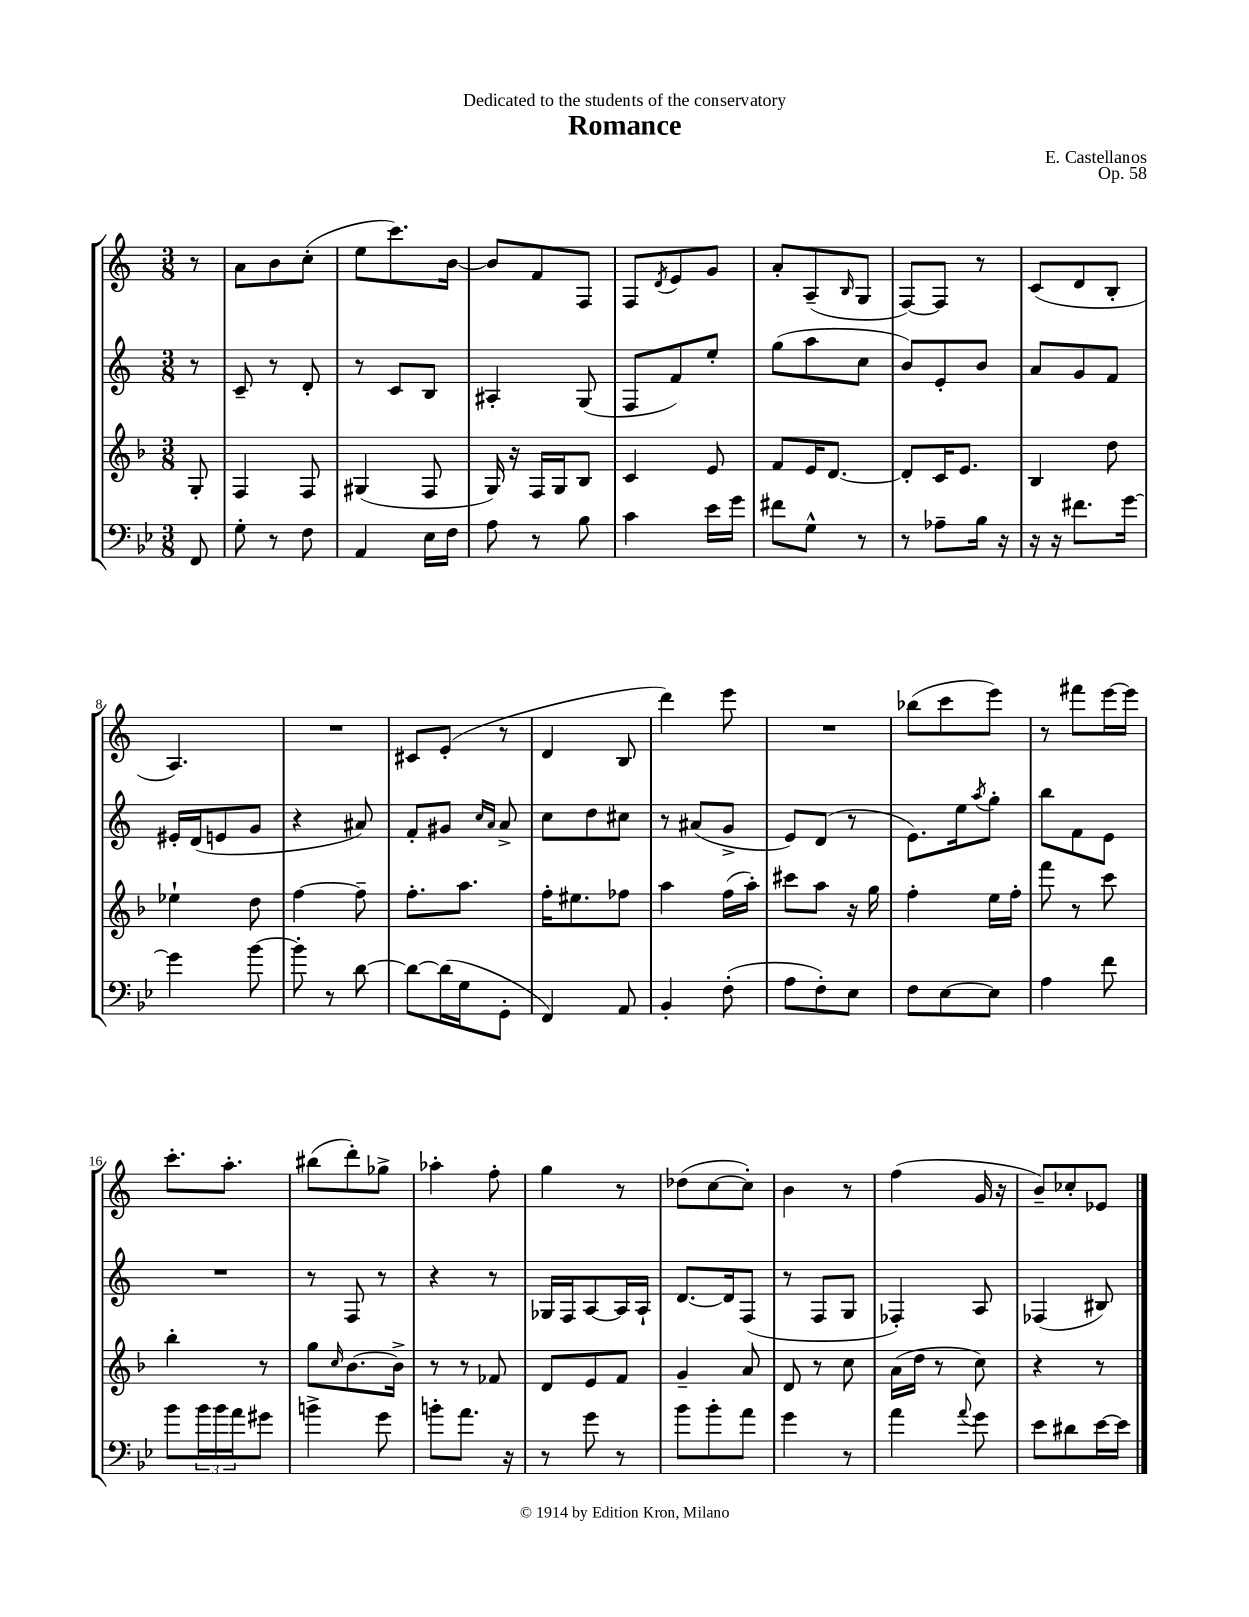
\header { title = "Romance" composer = "E. Castellanos" dedication = "Dedicated to the students of the conservatory" opus = "Op. 58" }
<<
\new StaffGroup <<
\new Staff = "s0" {
    \clef treble \key c \major \numericTimeSignature \time 3/8 \partial 8
    r8 |
    a'8 b'8 c''8-.( |
    e''8 c'''8.) b'16~ |
    b'8 f'8 f8 |
    f8 \acciaccatura { d'8 } e'8 g'8 |
    a'8-. a8--( \grace { b16 } g8 |
    f8~) f8 r8 |
    c'8( d'8 b8-. |
    a4.) |
    R4. |
    cis'8 e'8-.( r8 |
    d'4 b8 |
    d'''4) e'''8 |
    R4. |
    bes''8( c'''8 e'''8) |
    r8 fis'''8 e'''16~ e'''16 |
    c'''8.-. a''8.-. |
    bis''8( d'''8-.) ges''8-> |
    aes''4-. f''8-. |
    g''4 r8 |
    des''8( c''8~ c''8-.) |
    b'4 r8 |
    f''4( g'16 r16 |
    b'8--) ces''8-. ees'8 \bar "|." |
}
\new Staff = "s1" {
    \clef treble \key c \major \numericTimeSignature \time 3/8 \partial 8
    r8 |
    c'8-- r8 d'8-. |
    r8 c'8 b8 |
    ais4-. g8( |
    f8 f'8) e''8-. |
    g''8( a''8 c''8 |
    b'8) e'8-. b'8 |
    a'8 g'8 f'8 |
    eis'16-. d'16( e'8 g'8 |
    r4 ais'8) |
    f'8-. gis'8 \grace { c''16 a'16 } a'8-> |
    c''8 d''8 cis''8 |
    r8 ais'8( g'8-> |
    e'8) d'8( r8 |
    e'8.) e''16 \acciaccatura { a''8 } g''8-. |
    b''8 f'8 e'8 |
    R4. |
    r8 f8 r8 |
    r4 r8 |
    ges16 f16 a8~ a16 a16-! |
    d'8.~ d'16 f8( |
    r8 f8 g8 |
    fes4-.) a8 |
    fes4( bis8) \bar "|." |
}
\new Staff = "s2" {
    \clef treble \key f \major \numericTimeSignature \time 3/8 \partial 8
    g8-. |
    f4 f8 |
    gis4( f8 |
    g16) r16 f16 g16 bes8 |
    c'4 e'8 |
    f'8 e'16 d'8.~ |
    d'8-. c'16 e'8. |
    bes4 d''8 |
    ees''4-! d''8 |
    f''4~ f''8-- |
    f''8.-. a''8. |
    f''16-. eis''8. fes''8 |
    a''4 f''16( a''16-.) |
    cis'''8 a''8 r16 g''16 |
    f''4-. e''16 f''16-. |
    f'''8 r8 c'''8 |
    bes''4-. r8 |
    g''8 \grace { c''16 } bes'8.~ bes'16-> |
    r8 r8 fes'8 |
    d'8 e'8 f'8 |
    g'4-- a'8 |
    d'8 r8 c''8 |
    a'16( d''16 r8 c''8) |
    r4 r8 \bar "|." |
}
\new Staff = "s3" {
    \clef bass \key bes \major \numericTimeSignature \time 3/8 \partial 8
    f,8 |
    g8-. r8 f8 |
    a,4 ees16 f16 |
    a8 r8 bes8 |
    c'4 ees'16 g'16 |
    fis'8 g8-^ r8 |
    r8 aes8-- bes16 r16 |
    r16 r16 fis'8. g'16~ |
    g'4 bes'8~ |
    bes'8-. r8 d'8~ |
    d'8~ d'16( g16 g,8-. |
    f,4) a,8 |
    bes,4-. f8-.( |
    a8 f8-.) ees8 |
    f8 ees8~ ees8 |
    a4 f'8 |
    bes'8 \tuplet 3/2 { bes'16 bes'16 a'16 } gis'8 |
    b'4-> g'8 |
    b'8-. a'8. r16 |
    r8 g'8 r8 |
    bes'8 bes'8-. a'8 |
    g'4 r8 |
    a'4 \appoggiatura { a'8 } g'8 |
    ees'8 dis'8 ees'16~ ees'16 \bar "|." |
}
>>
>>
